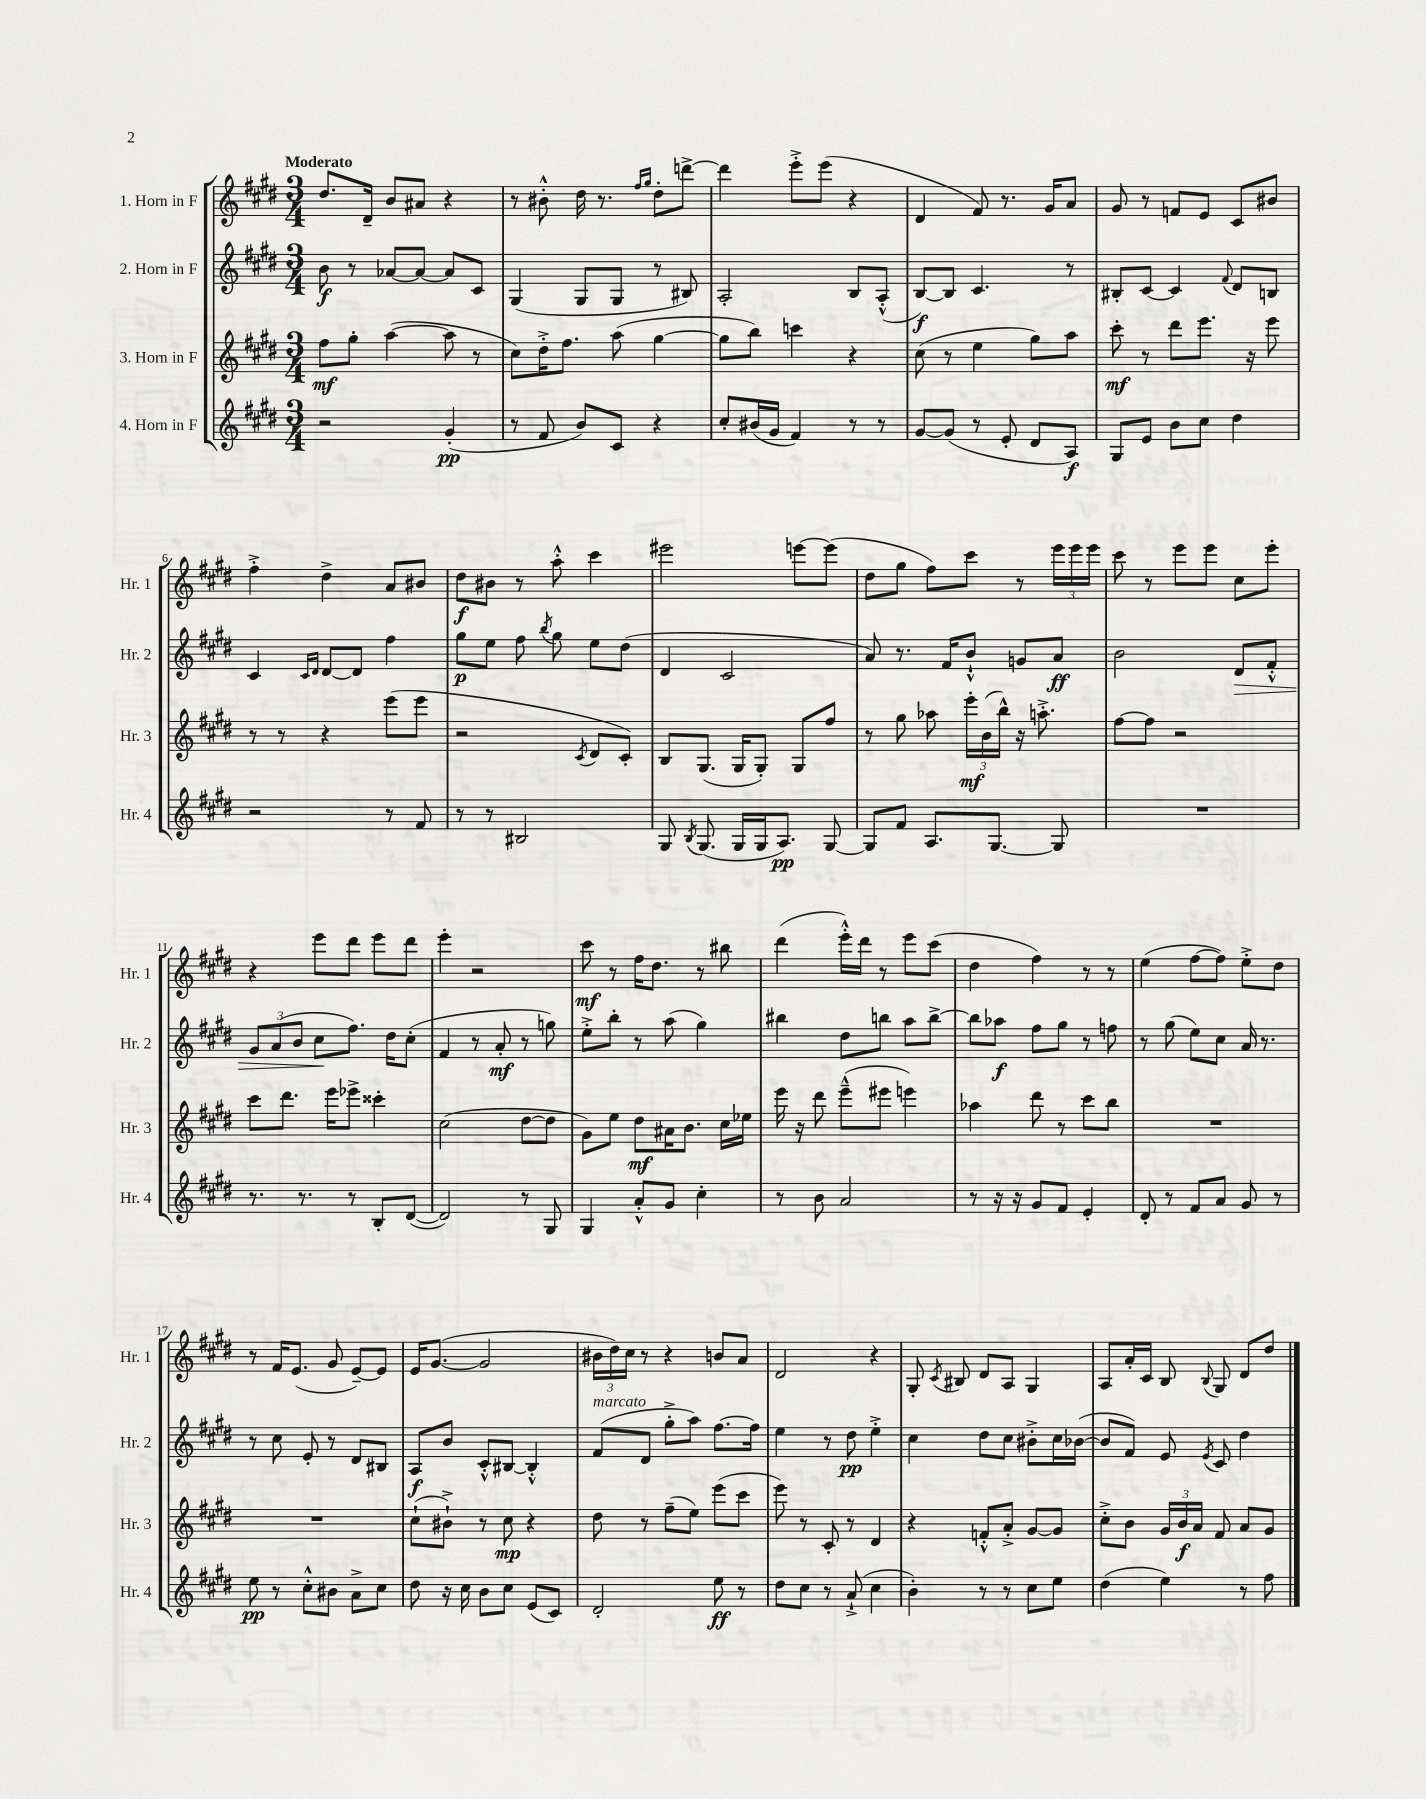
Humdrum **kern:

**kern	**kern	**kern	**kern
*staff4	*staff3	*staff2	*staff1
*clefG2	*clefG2	*clefG2	*clefG2
*k[f#c#g#d#]	*k[f#c#g#d#]	*k[f#c#g#d#]	*k[f#c#g#d#]
*M3/4	*M3/4	*M3/4	*M3/4
2r	8ff#\L	8b\	8.dd#/L
.	8gg#'\J	8r	.
.	.	.	16d#~/Jk
.	([4aa\	[8a-/L	8b/L
.	.	8a-/_J	8a#/J
(4g#'/	8aa\]	8a-/]L	4r
.	8r	8c#/J	.
=	=	=	=
8r	8cc#\L)	(4G#/	8r
8f#/	16dd#'^\K	.	8b#'^^\
.	8.ff#\J	.	.
8b/L)	.	8G#/L	16dd#\
.	.	.	8.r
8c#/J	(8aa\	8G#/J	.
.	.	.	16qqff#/LL
.	.	.	16qqgg#/JJ
4r	[4gg#\	8r	8dd#'\L
.	.	8B#/)	[8ddd^\J
=	=	=	=
8cc#'/L	8gg#\]L	2A'/	4ddd\]
(16b#/L	8bb\J)	.	.
16g#/JJ	.	.	.
4f#/)	4ccc\	.	8eee'^\L
.	.	.	(8eee\J
8r	4r	8B/L	4r
8r	.	(8A'^^/J	.
=	=	=	=
[8g#/L	(8cc#\	[8B/L)	4d#/
(8g#/]J	8r	8B/]J	.
8r	4ee\	4.c#/	8f#/)
8e'/	.	.	8.r
8d#/L	8gg#\L)	.	.
.	.	.	16g#/LK
8A/J)	8aa\J	8r	8a/J
=	=	=	=
8G#/L	8ccc#'\	8B#'/L	8g#/
8e/J	8r	[8c#/J	8r
8b\L	8ddd#\L	4c#/]	8f/L
8cc#\J	8.eee\J	.	8e/J
.	.	8qqf#/	.
4dd#\	.	8d#/L	8c#/L
.	16r	.	.
.	8eee\	8B/J	8b#/J
=	=	=	=
2r	8r	4c#/	4ff#'^\
.	8r	.	.
.	.	16qqc#/LL	.
.	.	16qqd#/JJ	.
.	4r	[8d#/L	4dd#^\
.	.	8d#/]J	.
8r	(8eee\L	4ff#\	8a/L
8f#/	8eee\J	.	8b#/J
=	=	=	=
8r	2r	8gg#\L	8dd#\L
8r	.	8ee\J	8b#\J
2B#/	.	8ff#\	8r
.	.	8qbb/	.
.	.	8gg#\	8aa'^^\
.	8qc#/	.	.
.	8d#/L	8ee\L	4ccc#\
.	8c#'/J)	(8dd#\J	.
=	=	=	=
8G#/	8B/L	4d#/	2eee#\
8qB/	.	.	.
(8.G#/	(8.G#/J	.	.
.	.	2c#/	.
16G#/LL	16G#/LK	.	.
16G#/J	8G#'/J)	.	.
8.A/J)	.	.	.
.	8G#/L	.	[8eee\L
[8G#/	8ff#/J	.	(8eee\]J
=	=	=	=
8G#/]L	8r	8a/)	8dd#\L
8f#/J	8gg#\	8.r	8gg#\J
8.A/L	8aa-\	.	8ff#\L)
.	.	16f#/LK	.
.	24eee'\LL	8b`^^/J	8ccc#\J
.	(24b\	.	.
[8.G#/J	.	.	.
.	24bb^^\JJ)	.	.
.	16r	8g/L	8r
.	8.aa'^\	.	.
8G#/]	.	8a/J	24eee\LL
.	.	.	24eee\
.	.	.	24eee\JJ
=	=	=	=
2.r	[8ff#\L	2b\	8ccc#\
.	8ff#\]J	.	8r
.	2r	.	8eee\L
.	.	.	8eee\J
.	.	8d#/L	8cc#\L
.	.	8f#'^^/J	8eee'\J
=	=	=	=
8.r	8ccc#\L	12g#/L	4r
.	.	(12a/	.
.	8.ddd#\J	.	.
.	.	12b/J	.
8.r	.	.	.
.	.	8cc#\L	8eee\L
.	16eee\LK	.	.
8r	8eee-^\J	8.ff#\J)	8ddd#\J
8B'/L	4ccc##'\	.	8eee\L
.	.	16dd#\LK	.
([8d#/J	.	(8cc#'\J	8ddd#\J
=	=	=	=
2d#/])	(2cc#\	4f#/	4eee'\
.	.	8r	2r
.	.	8a'/	.
8r	[8dd#\L	8r	.
8G#/	8dd#\]J	8gg\)	.
=	=	=	=
4G#/	8g#\L)	8ee'^\L	8ccc#\
.	8ee\J	8bb'\J	8r
8a'^^/L	8dd#\L	8r	16ff#\LK
.	.	.	8.dd#\J
8g#/J	16a#\K	(8aa\	.
.	8.b\J	.	.
4cc#'\	.	4gg#\)	8r
.	16cc#\LL	.	8bb#\
.	16ee-\JJ	.	.
=	=	=	=
8r	16eee\	4bb#\	(4ddd#\
.	16r	.	.
8b\	8ddd#\	.	.
2a/	(8eee~^^\L	8dd#\L	16eee'^^\LL)
.	.	.	16ddd#\JJ
.	8eee#\J	8bb\J	8r
.	4eee\)	8aa\L	8eee\L
.	.	[8bb^\J	(8ccc#\J
=	=	=	=
8r	4aa-\	8bb\]L	4dd#\
16r	.	8aa-\J	.
16r	.	.	.
8g#/L	8ddd#\	8ff#\L	4ff#\)
8f#/J	8r	8gg#\J	.
4e'/	8ccc#\L	8r	8r
.	8bb\J	8ff\	8r
=	=	=	=
8d#'/	2.r	8r	(4ee\
8r	.	(8gg#\	.
8f#/L	.	8ee\L)	[8ff#\L
8a/J	.	8cc#\J	8ff#\]J)
8g#/	.	16a/	8ee'^\L
.	.	8.r	.
8r	.	.	8dd#\J
=	=	=	=
8ee\	2.r	8r	8r
8r	.	8cc#\	16f#/LK
.	.	.	(8.e/J
8cc#'^^\L	.	8e'/	.
8b#\J	.	8r	8g#/
8a^\L	.	8d#/L	[8e~/L)
8cc#\J	.	8B#/J	8e/]J
=	=	=	=
8dd#\	(8cc#`\L	8A/L	16e/LK
.	.	.	([8.g#/J
16r	8b#`^\J)	8b/J	.
16cc#\	.	.	.
8b\L	8r	8c#'^^/L	2g#/]
8cc#\J	8cc#\	[8B#/J	.
(8e/L	4r	4B#'^^/]	.
8c#/J)	.	.	.
=	=	=	=
2d#'/	8dd#\	(8f#/L	24b#\LL
.	.	.	24dd#\)
.	.	.	24cc#\JJ
.	8r	8d#/J	8r
.	(8ff#~\L	8gg#'^\L	4r
.	8ee\J)	8aa\J)	.
8ee\	(8eee\L	[8.ff#\L	8b/L
8r	8ccc#\J	.	8a/J
.	.	16ff#\]Jk	.
=	=	=	=
8dd#\L	8eee\)	4ee\	2d#/
8cc#\J	8r	.	.
8r	8c#'/	8r	.
(8a`^/	8r	8dd#\	.
4cc#\	4d#/	4ee'^\	4r
=	=	=	=
4b'\)	4r	4cc#\	8G#'/
.	.	.	8qc#/
.	.	.	8B#/
8r	8f'^^/L	8dd#\L	8d#/L
8r	8a'^/J	8cc#\J	8A/J
8cc#\L	[8g#/L	8b#'^\L	4G#/
8ee\J	8g#/]J	16cc#\L	.
.	.	([16b-\JJ	.
=	=	=	=
(4dd#\	8cc#'^\L	8b-/]L	8A/L
.	8b\J	8f#/J)	16a'/L
.	.	.	16c#/JJ
4ee\)	24g#/LL	8e/	8B/
.	24b/	.	.
.	24a/JJ	.	.
.	.	8qe/	8qqB/
.	8f#/	8c#/	8G#/
8r	8a/L	4dd#\	8d#/L
8ff#\	8g#/J	.	8dd#/J
==	==	==	==
*-	*-	*-	*-
